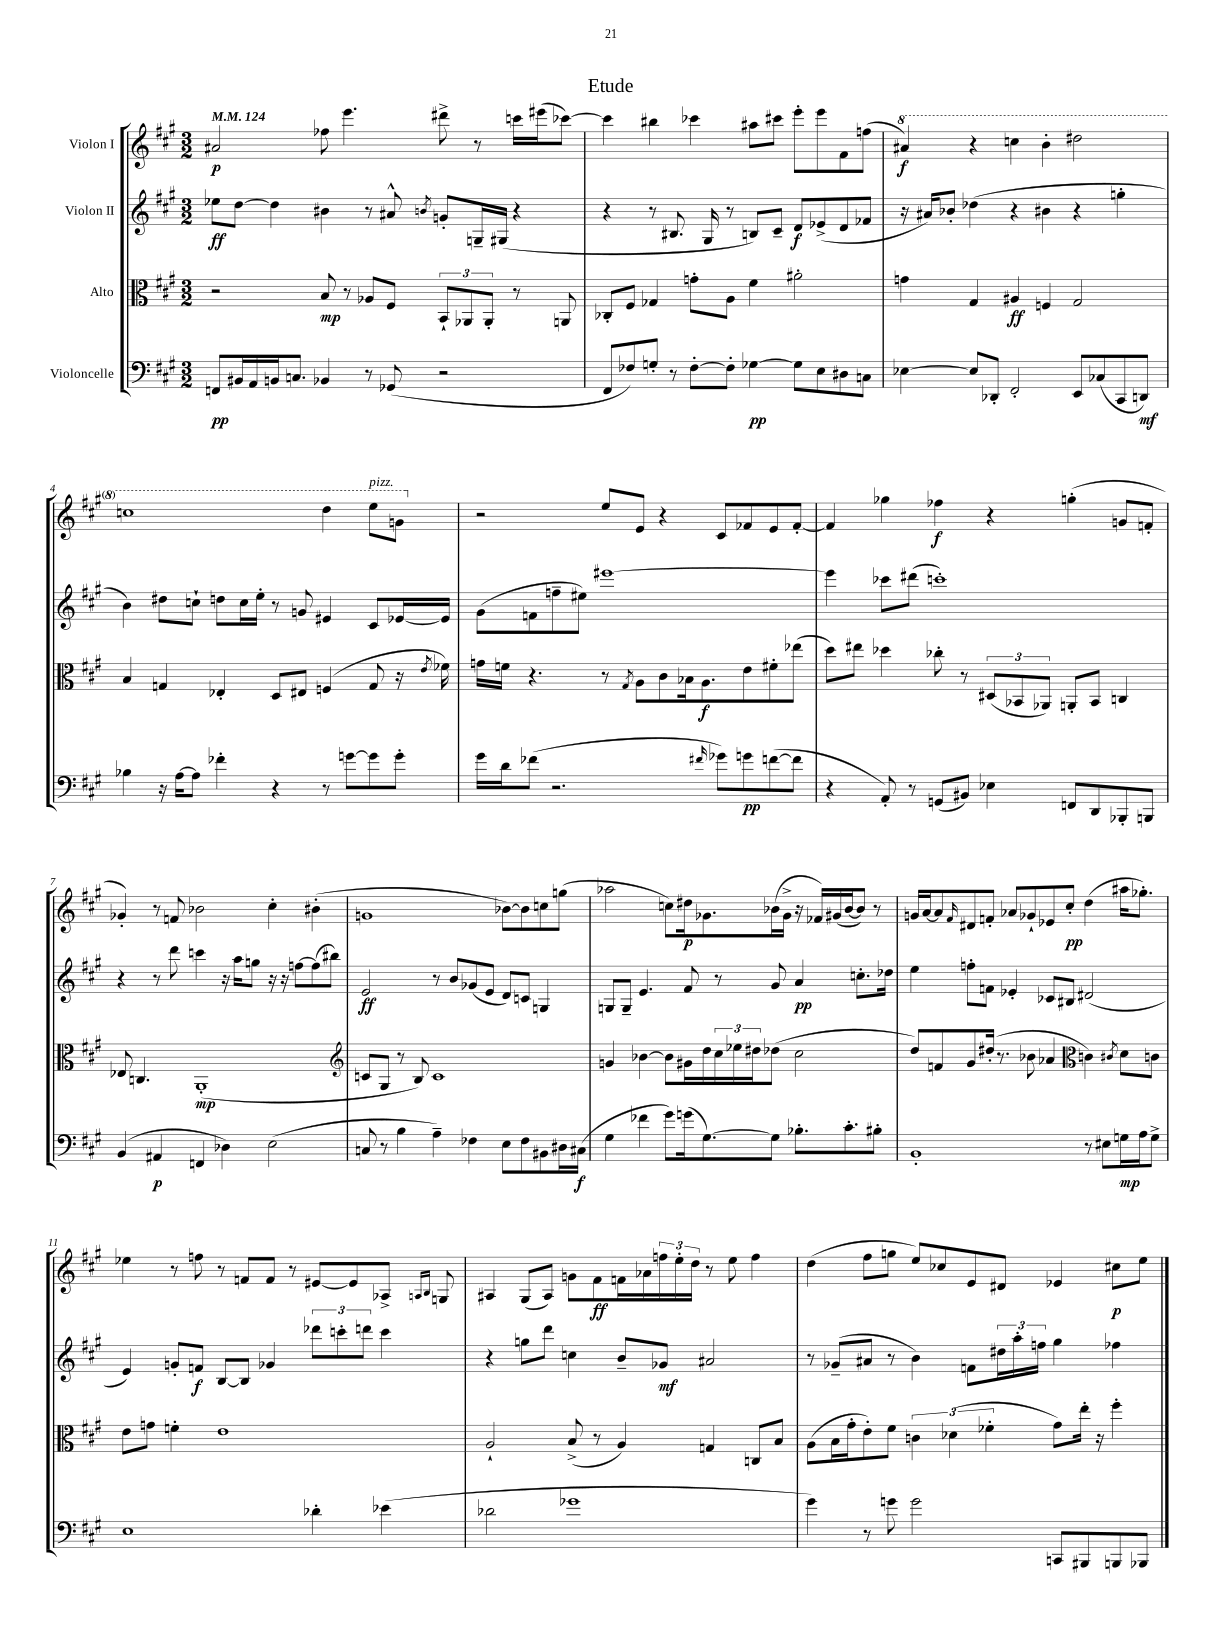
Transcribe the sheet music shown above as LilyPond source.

\header { title = "Etude" }
<<
\new StaffGroup <<
\new Staff = "s0" \with { instrumentName = "Violon I" } {
    \clef treble \key a \major \numericTimeSignature \time 3/2 \tempo 4 = 124
    ais'2\p fes''8 e'''4. dis'''8-> r8 c'''16 eis'''16( ces'''8~) |
    ces'''4 bis''4 ces'''4 ais''8 cis'''8 e'''8-. e'''8 fis'8 f''8( |
    \ottava #1 ais''4\f) r4 c'''4 b''4-. dis'''2 |
    c'''1 d'''4 e'''8^\markup { \italic "pizz." } g''8 \ottava #0 |
    r2 e''8 e'8 r4 cis'8 fes'8 e'8 fes'8~-. |
    fes'4 ges''4 fes''4\f r4 g''4-.( g'8 f'8-. |
    ges'4-.) r8 f'8 bes'2 cis''4-. bis'4-.( |
    g'1 bes'8~) bes'8 c''8 g''8( |
    aes''2 c''8) dis''16\p ges'8. bes'16( ges'16-> r16 fes'16) gis'16( bes'16~ bes'8) r8 |
    g'16 a'16~ a'8 \grace { fis'16 } dis'8 f'8-. aes'8 ges'8-! ees'8 cis''8-.\pp d''4( ais''16 ges''8.-.) |
    ees''4 r8 f''8 r8 f'8 f'8 r8 eis'8~ eis'8 aes8-> \grace { a16 b16 } g8 |
    ais4 gis8( ais8) g'8 fis'8\ff f'16 aes'16 \tuplet 3/2 { f''16 e''16-. d''16 } r8 e''8 f''4 |
    d''4( fis''8 g''8 e''8) ces''8 e'8 dis'8 ees'4 cis''8\p e''8 \bar "|." |
}
\new Staff = "s1" \with { instrumentName = "Violon II" } {
    \clef treble \key a \major \numericTimeSignature \time 3/2
    ees''8\ff d''8~ d''4 bis'4 r8 ais'8-^ \acciaccatura { b'8 } g'8-. g16-- gis16( r4 |
    r4 r8 bis8. gis16 r8 b8) cis'8-- d'8\f ees'8->( d'8 fes'8 |
    r16 ais'16) bes'8-. des''4( r4 bis'4 r4 g''4-. |
    b'4) dis''8 c''8-! d''8 c''16 e''16-. r8 g'8 eis'4 cis'8 ees'16~ ees'16 |
    gis'8( f'8 f''8-- eis''8) eis'''1~ |
    eis'''4 ces'''8 dis'''8( c'''1-.) |
    r4 r8 d'''8 c'''4 r16 a''16 g''8 r16 r16 f''8~ f''8( bis''8) |
    e'2\ff r8 b'8 ges'8( e'8 d'8) c'8 g4 |
    g8 g8-- e'4. fis'8 r8 gis'8 a'4\pp c''8.-. des''16 |
    e''4 f''8-. f'8 ees'4-. ces'8 bis8 dis'2( |
    e'4) g'8-. f'8\f b8~ b8 ges'4 \tuplet 3/2 { des'''8 c'''8-. d'''8 } c'''4 |
    r4 g''8 d'''8 c''4 b'8-- ges'8\mf ais'2 |
    r8 ges'8--( ais'8 r8 b'4) f'8 \tuplet 3/2 { dis''16 a''16-. f''16 } gis''4 fes''4 \bar "|." |
}
\new Staff = "s2" \with { instrumentName = "Alto" } {
    \clef alto \key a \major \numericTimeSignature \time 3/2
    r2 b8\mp r8 aes8 fis8 \tuplet 3/2 { b,8-! aes,8 aes,8-. } r8 a,8 |
    ces8-. fis8 ges4 g'8-. a8 fis'4 ais'2-. |
    g'4 gis4 ais4\ff f4 gis2 |
    b4 g4 ees4-. d8 eis8 f4( g8 r16 \acciaccatura { e'8 } fes'16) |
    g'16 f'16 r4. r8 \acciaccatura { gis8 } a8 cis'8 bes16 a8.\f e'8 fis'8-. ees''8( |
    d''8) eis''8 des''4 ces''8-. r8 \tuplet 3/2 { dis8( bes,8 aes,8) } a,8-. bes,8 c4 |
    ees8 c4. a,1-.\mp( |
    \clef treble c'8 gis8 r8 b8) c'1 |
    g'4 bes'4~ bes'8 gis'16 d''16 \tuplet 3/2 { cis''16 ees''16 dis''16 } des''8( cis''2 |
    d''8) f'8 gis'8 dis''16-.( r8. bes'8 aes'4 \clef alto c'4) \acciaccatura { cis'8 } d'8 c'8 |
    e'8 g'8 f'4-. e'1 |
    a2-! b8->( r8 a4) g4 c8 b8 |
    a8( b16 gis'16-. e'8-.) fis'8 \tuplet 3/2 { c'4 des'4( fes'4-. } gis'8) e''16-. r16 fis''4-. \bar "|." |
}
\new Staff = "s3" \with { instrumentName = "Violoncelle" } {
    \clef bass \key a \major \numericTimeSignature \time 3/2
    f,8\pp bis,16 a,16 b,16 c8. bes,4 r8 ges,8( r2 |
    fis,8 fes8) g8-. r8 fes8~-. fes8-. ges4~\pp ges8 e8 dis8 c8 |
    ees4~ ees8 des,8-. fis,2-. e,8 ces8( cis,8 d,8\mf) |
    bes4 r16 a16~ a8 fes'4-. r4 r8 g'8~ g'8 g'8-. |
    gis'16 d'16 fes'8( r2. \grace { fis'16 } ges'8) g'8\pp f'8~( f'8 |
    r4 a,8-.) r8 g,8( bis,8) ees4 f,8 d,8 bes,,8-. b,,8 |
    b,4( ais,4\p f,4 des4) e2( |
    c8 r8 b4 a4--) fes4 e8 fes8 bis,8 dis16 cis16\f( |
    gis4 fes'4 gis'8) g'16( gis8.~) gis8 bes8.-. cis'8.-. bis8-. |
    b,1-. r8 eis8 g16\mp a16 g8-> |
    e1 des'4-. ees'4( |
    des'2 ges'1 |
    gis'4) r8 g'8 g'2 c,8 bis,,8 b,,8 bes,,8 \bar "|." |
}
>>
>>
